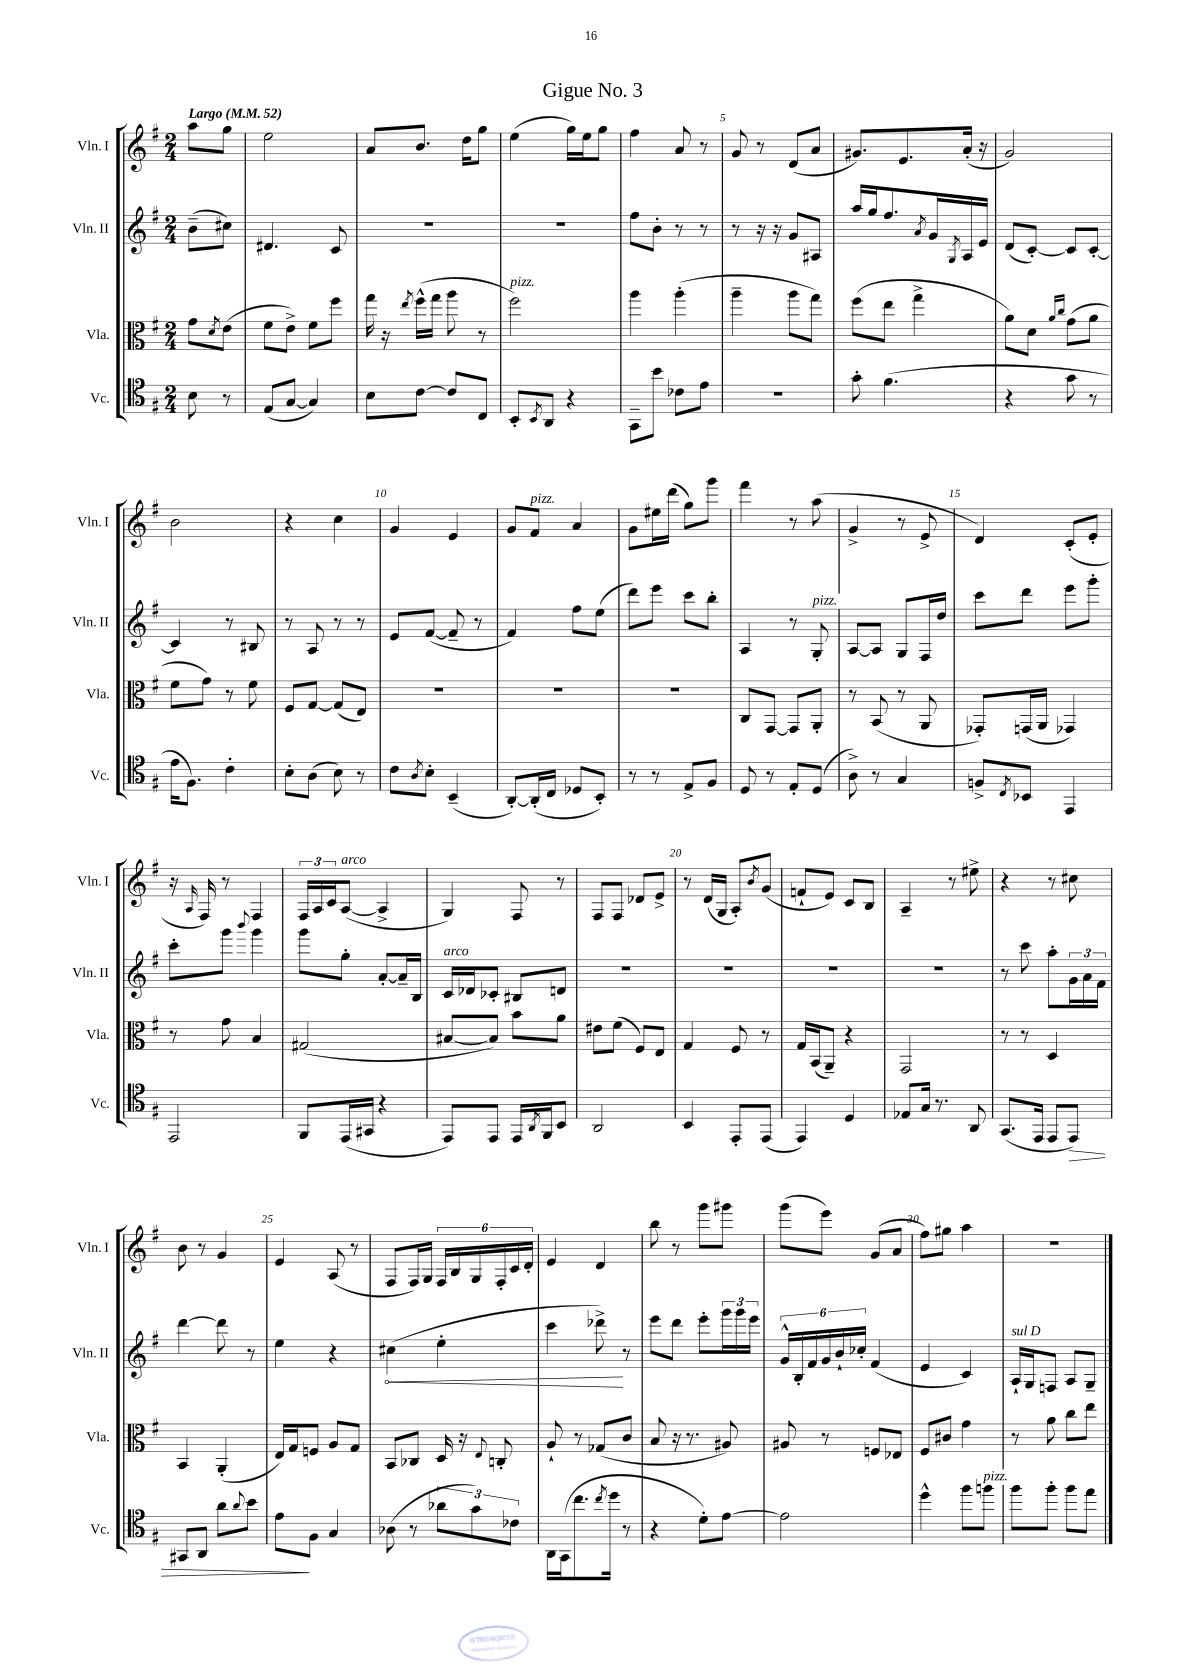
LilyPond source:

\header { title = "Gigue No. 3" }
<<
\new StaffGroup <<
\new Staff = "s0" \with { instrumentName = "Vln. I" shortInstrumentName = "Vln. I" } {
    \clef treble \key g \major \numericTimeSignature \time 2/4 \partial 4 \tempo "Largo" 4 = 52
    a''8 g''8 |
    e''2 |
    a'8 b'8. d''16 g''8 |
    e''4( g''16) e''16 g''8 |
    fis''4 a'8 r8 |
    g'8 r8 d'8( a'8 |
    gis'8.) e'8. a'16-.( r16 |
    g'2) |
    b'2 |
    r4 c''4 |
    g'4 e'4 |
    g'8 fis'8^\markup { \italic "pizz." } a'4 |
    g'8 eis''16 d'''16( g''8) g'''8 |
    fis'''4 r8 a''8( |
    g'4-> r8 e'8-> |
    d'4) c'8-.( e'8-. |
    r16 \grace { a16 } fis16) r8 fis4 |
    \tuplet 3/2 { fis16 a16 c'16 } a8~^\markup { \italic "arco" }( a4-> |
    g4) fis8 r8 |
    fis8 fis8 des'8 e'8-> |
    r8 d'16( g16 a8-.) \acciaccatura { b'8 } g'8( |
    f'8-! e'8) c'8 b8 |
    a4-- r8 eis''8-> |
    r4 r8 cis''8 |
    b'8 r8 g'4 |
    e'4 a8( r8 |
    fis8 fis16) g16 \tuplet 6/4 { fis16 b16 g16 fis16-. c'16 d'16-. } |
    e'4 d'4 |
    b''8 r8 g'''8 gis'''8 |
    g'''8( e'''8) g'8( a'8 |
    fis''8) gis''8 a''4 |
    r2 \bar "|." |
}
\new Staff = "s1" \with { instrumentName = "Vln. II" shortInstrumentName = "Vln. II" } {
    \clef treble \key g \major \numericTimeSignature \time 2/4 \partial 4
    b'8--( cis''8) |
    dis'4. c'8 |
    R2 |
    R2 |
    fis''8 b'8-. r8 r8 |
    r8 r16 r16 g'8 ais8 |
    a''16 g''16 fis''8. \acciaccatura { a'8 } g'16 \acciaccatura { g8 } a16 e'16 |
    d'8( c'8~-.) c'8 c'8~-. |
    c'4 r8 bis8 |
    r8 a8 r8 r8 |
    e'8 fis'8~( fis'8-- r8 |
    fis'4) fis''8 e''8( |
    d'''8) e'''8 c'''8 b''8-. |
    a4 r8 g8-.^\markup { \italic "pizz." } |
    a8~ a8 g8 fis16 d''16 |
    c'''8 d'''8 e'''8 g'''8-. |
    c'''8-. g'''8 \appoggiatura { b'''8 } g'''4 |
    g'''8 g''8-. a'8~-. a'16-- b16 |
    c'16^\markup { \italic "arco" } des'16 ces'8-. bis8 d'8 |
    R2 |
    R2 |
    R2 |
    R2 |
    r8 c'''8 a''8-. \tuplet 3/2 { g'16 a'16 fis'16 } |
    d'''4~ d'''8 r8 |
    e''4 r4 |
    \once \override Hairpin.circled-tip = ##t cis''4\<( e''4-. |
    c'''4 des'''8->\!) r8 |
    e'''8 d'''8 e'''8-. \tuplet 3/2 { g'''16 g'''16 e'''16 } |
    \tuplet 6/4 { g'16-^ b16-. fis'16 g'16 b'16-! ces''16-. } fis'4( |
    e'4 c'4) |
    a16-!^\markup { \italic "sul D" } g16 f8 a8 g8-- \bar "|." |
}
\new Staff = "s2" \with { instrumentName = "Vla." shortInstrumentName = "Vla." } {
    \clef alto \key g \major \numericTimeSignature \time 2/4 \partial 4
    g'8 \acciaccatura { d'8 } e'8( |
    fis'8 e'8->) fis'8 fis''8 |
    g''16 r16 \acciaccatura { e''8 } fis''16-^( g''16 a''8 r8 |
    fis''2^\markup { \italic "pizz." }) |
    a''4 a''4-.( |
    a''4-- a''8 g''8) |
    fis''8( e''8 g''4-> |
    a'8) d'8 \grace { a'16 c''16 } g'8( a'8 |
    fis'8 g'8) r8 fis'8 |
    fis8 g8~ g8( e8) |
    R2 |
    R2 |
    R2 |
    c8 g,8~ g,8 a,8-. |
    r8 b,8( r8 a,8 |
    ges,8-.) g,16( a,16 ges,4) |
    r8 g'8 b4 |
    gis2( |
    bis8~ bis8) b'8 a'8 |
    eis'8 fis'8( fis8) e8 |
    g4 fis8 r8 |
    g16 b,16( a,8--) r4 |
    g,2 |
    r8 r8 d4 |
    b,4 a,4-.( |
    e16) g16 f8 a8 g8 |
    b,8 ces8 d16 r16 \appoggiatura { e8 } c8-. |
    a8-! r8 ges8( c'8 |
    b8 r16 r8. ais8) |
    ais8 r8 f8 ees8 |
    fis8 cis'8 g'4 |
    r8 a'8 c''8 e''8 \bar "|." |
}
\new Staff = "s3" \with { instrumentName = "Vc." shortInstrumentName = "Vc." } {
    \clef tenor \key g \major \numericTimeSignature \time 2/4 \partial 4
    b8 r8 |
    e8( g8~ g4) |
    b8 c'8~ c'8 c8 |
    b,8-. \acciaccatura { b,8 } a,8 r4 |
    g,8-- b'8 ces'8 e'8 |
    R2 |
    g'8-. fis'4.( |
    r4 g'8 r8 |
    e'16 fis8.) c'4-. |
    b8-. a8( b8) r8 |
    c'8 \acciaccatura { a8 } b8-. b,4--( |
    a,8~-.) a,16-.( c16 des8 b,8-.) |
    r8 r8 e8-> fis8 |
    d8 r8 e8-. d8( |
    a8->) r8 g4 |
    f8-> \acciaccatura { c8 } bes,8 e,4 |
    e,2 |
    fis,8 e,16( gis,16 r4 |
    e,8) e,8 e,16 \acciaccatura { a,8 } fis,16 b,8 |
    a,2 |
    b,4 e,8-. e,8( |
    e,4) d4 |
    ees8 g16 r8. a,8 |
    g,8.( e,16 e,8 e,8\>) |
    gis,8 a,8 a'8 \appoggiatura { a'8 } b'8 |
    e'8\! fis8 g4 |
    aes8( r8 \tuplet 3/2 { aes'8 g'8) ces'8 } |
    a,16 g,16( c''8. \acciaccatura { c''8 } d''16 r8 |
    r4 d'8-.) e'8~ |
    e'2 |
    d''4-^ fis''8 f''8^\markup { \italic "pizz." } |
    fis''8 fis''8-. fis''8 e''8 \bar "|." |
}
>>
>>
\layout { \context { \Score \override BarNumber.break-visibility = ##(#f #t #t) barNumberVisibility = #(every-nth-bar-number-visible 5) } }
